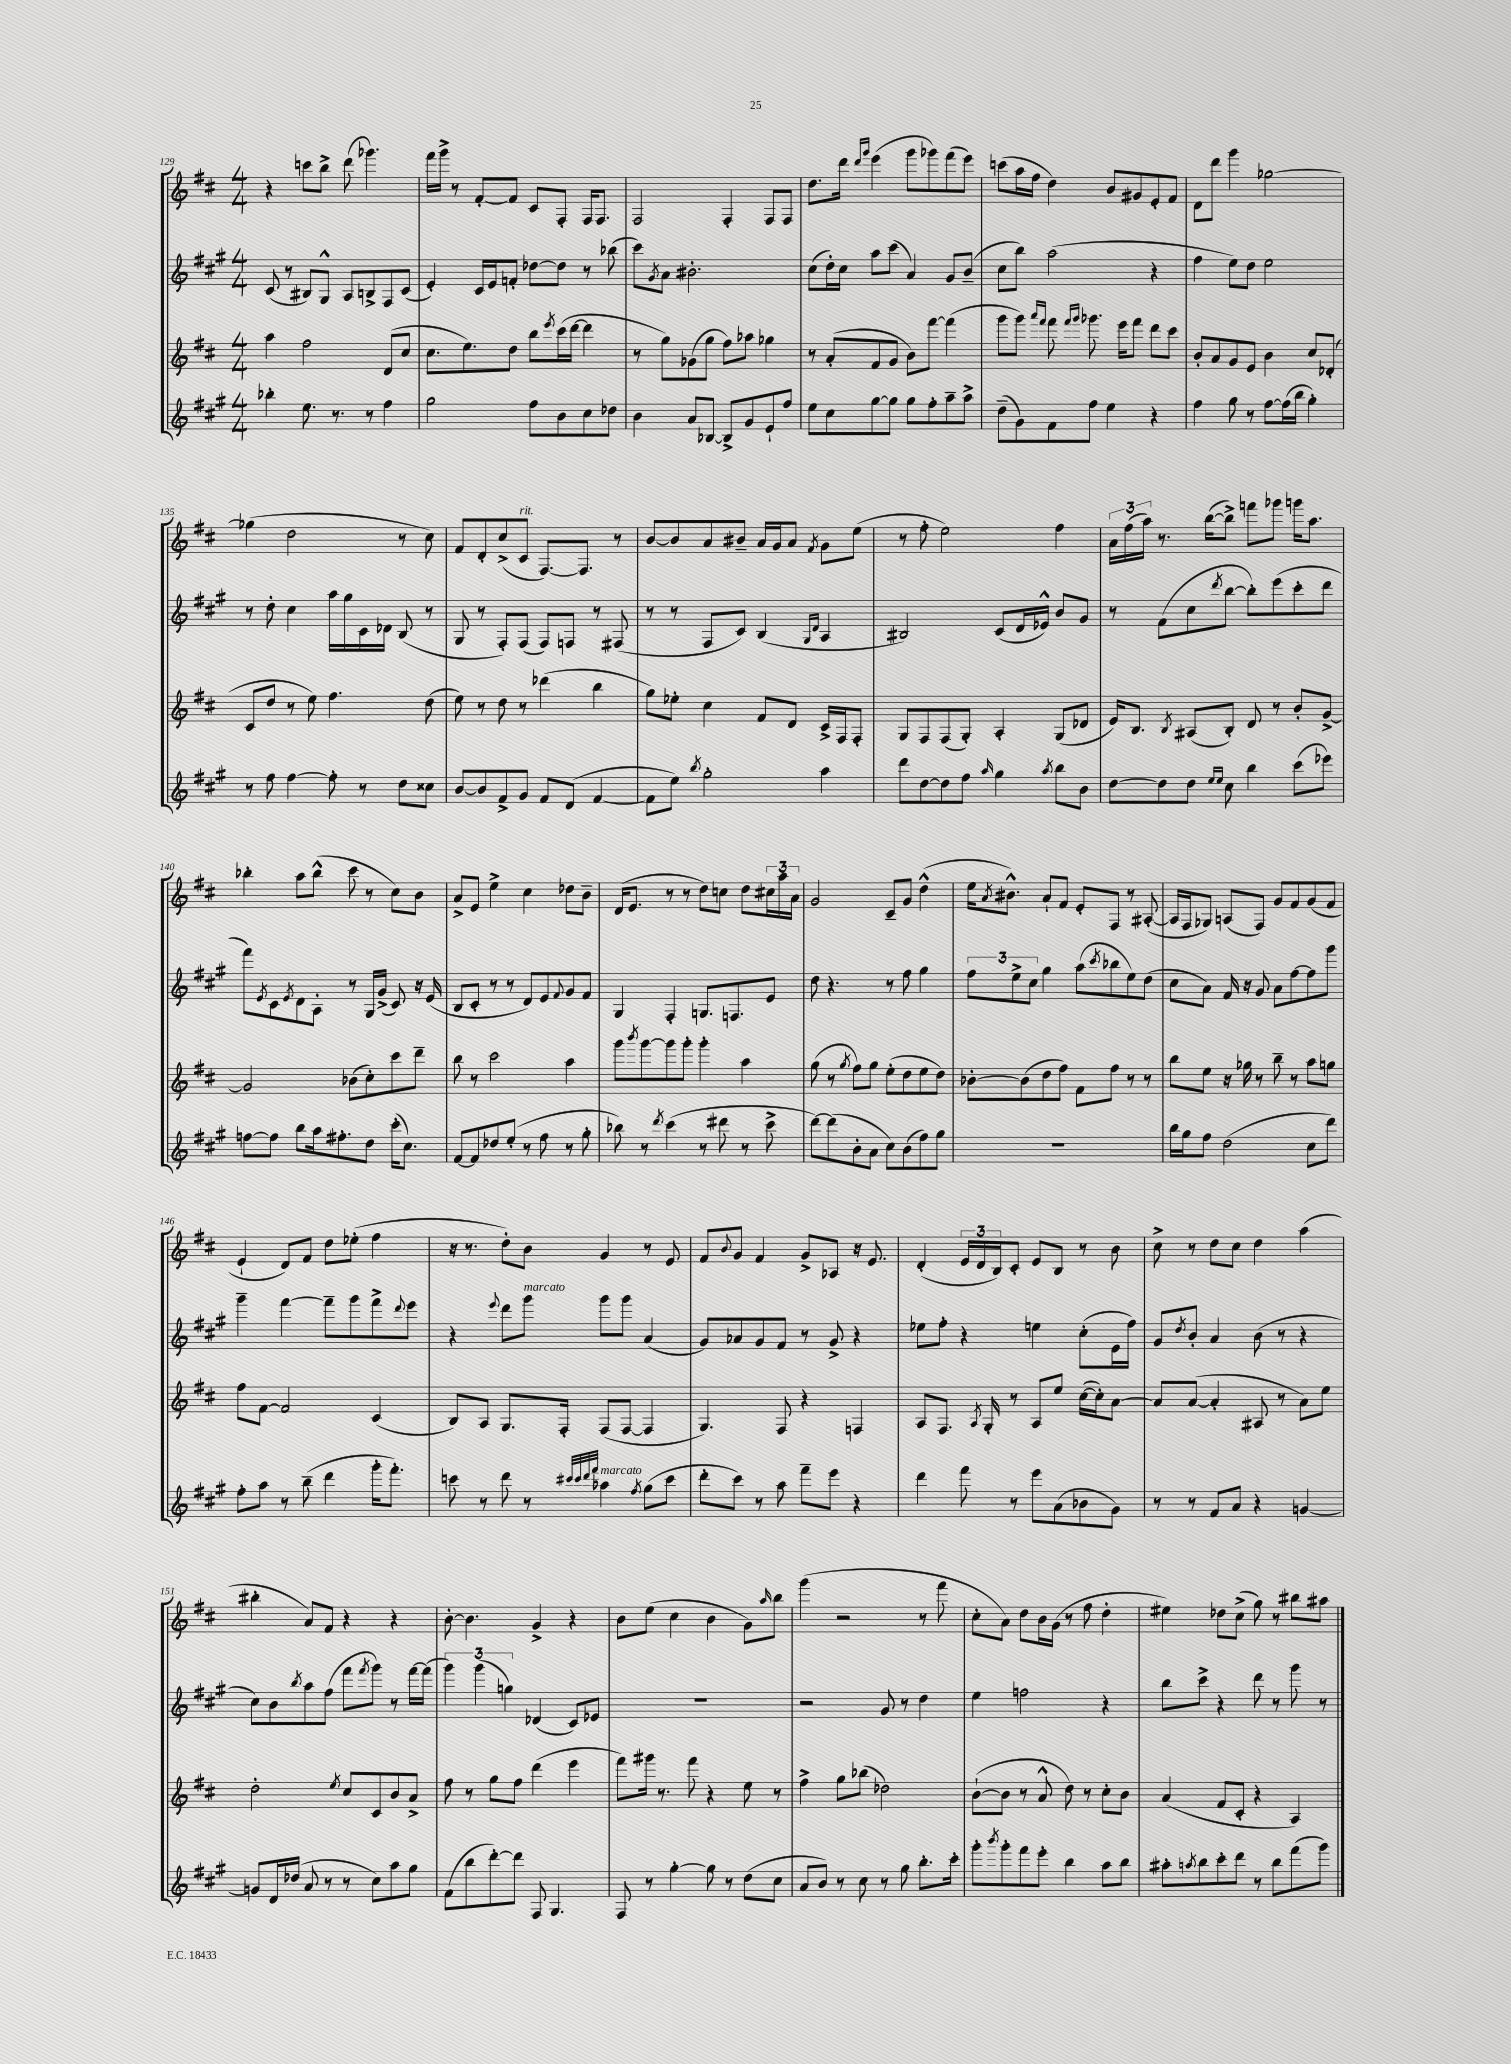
<<
\new StaffGroup <<
\new Staff = "s0" {
    \clef treble \key d \major \numericTimeSignature \time 4/4
    r4 c'''8 b''8-> d'''8( ges'''4.) |
    fis'''16 g'''16-> r8 fis'8~-. fis'8 cis'8 fis8-. fis16 fis8. |
    fis2 fis4-. fis8 fis8 |
    d''8. d'''16 \grace { d'''16 g'''16 } e'''4( g'''8 ges'''8) fis'''8( e'''8) |
    c'''8( a''16 fis''16 d''4) b'8 gis'8 e'8-. fis'8 |
    d'8 d'''8 g'''4 ges''2~ |
    ges''4( d''2 r8 cis''8) |
    fis'8 d'8-. cis''8->( cis'8^\markup { \italic "rit." } fis8.~) fis8. r8 |
    b'8~ b'8 a'8 bis'8-- a'16 g'16 a'8 \acciaccatura { fis'8 } g'8 e''8( |
    r8 fis''8-. e''2) fis''4 |
    \tuplet 3/2 { a'16 fis''16( a''16) } r8. b''16~( b''8->) f'''8 ges'''8 g'''16 a''8. |
    bes''4-. a''8 bes''8-^( cis'''8 r8 cis''8) b'8 |
    a'8-> e'8 e''4-> cis''4 des''8 b'8-- |
    d'16( e'8. r8 r8 d''8) c''8 d''8 \tuplet 3/2 { cis''16 a''16 a'16 } |
    g'2 cis'8-- g'8 d''4-^( |
    e''16 \acciaccatura { a'8 } bis'8.-^) a'8-! fis'8 e'8-. fis8 r8 ais8~-.( |
    ais16 fis16 ges8) a8( fis8) g'8 fis'8 g'8( fis'8 |
    e'4-! d'8) fis'8 d''8 ees''8-.( fis''4 |
    r16 r8. d''8-.) b'8 g'4 r8 e'8 |
    fis'8 \appoggiatura { b'8 } g'8 fis'4 g'8-> aes8 r16 e'8. |
    d'4-.( \tuplet 3/2 { e'16 d'16 b16) } cis'8-. e'8 b8 r8 b'8 |
    cis''8-> r8 d''8 cis''8 d''4 a''4( |
    bis''4-. a'8) fis'8 r4 r4 |
    b'8~-. b'4. g'4-> r4 |
    b'8 e''8( cis''4 b'4 g'8) \grace { a''16 } b''8 |
    g'''4( r2 r8 fis'''8 |
    cis''8-. a'8) d''8 b'16 g'16( r8 fis''8 d''4-. |
    eis''4) des''8 cis''8->( g''8) r8 bis''8 ais''8 \bar "|." |
}
\new Staff = "s1" {
    \clef treble \key a \major \numericTimeSignature \time 4/4
    cis'8( r8 bis8) gis8-^ a8 b8-> fis8 cis'8( |
    e'4-.) cis'16 e'16 f'8-. des''8~ des''8 r8 bes''8( |
    cis'''8) \acciaccatura { gis'8 } a'8 bis'2.-. |
    cis''8( d''16-.) cis''16 a''8 cis'''8( a'4) gis'8 b'8--( |
    cis''8 b''8) a''2( r4 |
    fis''4 e''8) d''8 e''2 |
    r8 d''8-. cis''4 a''16 gis''16 cis'16 des'16 b8( r8 |
    gis8 r8 fis8-.) fis8( fis8) f8 r8 fis8( |
    r8 r8 fis8 cis'8) b4( \grace { gis16 d'16 } a4 |
    bis2) cis'8( d'16 ees'16-^) b'8 gis'8 |
    r8 fis'8( cis''8 \acciaccatura { d'''8 } b''8~ b''8-.) e'''8( cis'''8-. d'''8 |
    fis'''8) \acciaccatura { e'8 } cis'8 \acciaccatura { e'8 } d'8 a8-. r8 gis16 gis'16->( cis'8) r16 e'16( |
    b8 cis'8-. r8 r8 d'8) e'8 \appoggiatura { fis'8 } gis'8 fis'8 |
    gis4 fis4-. g8. f8. e'8 |
    d''8 r4. r8 fis''8 gis''4 |
    \tuplet 3/2 { fis''8 e''8-> cis''8 } gis''4 a''8( \acciaccatura { cis'''8 } bes''8 e''8) d''8( |
    cis''8 a'8) fis'16 r16 gis'8 a'8 fis''8~ fis''8 gis'''8 |
    gis'''4-- fis'''4~ fis'''8-- gis'''8 fis'''8-> \appoggiatura { d'''8 } e'''8 |
    r4 \appoggiatura { e'''8 } d'''8 gis'''8^\markup { \italic "marcato" } gis'''8 gis'''8 a'4( |
    gis'8) aes'8 gis'8 fis'8 r8 gis'8-> r4 |
    ees''8 fis''8-. r4 e''4 cis''8-.( e'16 fis''16) |
    gis'8 \acciaccatura { d''8 } b'8-. a'4 b'8( r8 r4 |
    cis''8) b'8 \acciaccatura { b''8 } a''8 fis''8( fis'''8 \acciaccatura { fis'''8 } gis'''8) r8 fis'''16~ fis'''16( |
    \tuplet 3/2 { gis'''4) gis'''4( g''4) } des'4( cis'8) ees'8 |
    R1 |
    r2 gis'8 r8 d''4 |
    e''4 f''2 r4 |
    b''8 cis'''8-> r4 d'''8 r8 gis'''8 r8 \bar "|." |
}
\new Staff = "s2" {
    \clef treble \key d \major \numericTimeSignature \time 4/4
    a''4 fis''2 d'8( cis''8 |
    cis''8. e''8.) d''8 b''8 \acciaccatura { e'''8 } cis'''16( d'''16~ d'''4 |
    r8 g''8) ges'8( g''8 fis''8) aes''8 ges''4 |
    r8 a'8-.( fis'8 g'8 b'8) fis'''8~ fis'''4( |
    g'''8 g'''8) \grace { a'''16 fis'''16 } fis'''8 \grace { fis'''16 g'''16 } ges'''8. e'''16 fis'''8 d'''8 cis'''8 |
    b'8-. a'8 g'8 e'8 b'4 cis''8 des'8-.( |
    cis'8 d''8 r8 e''8) fis''4. d''8( |
    e''8) r8 d''8 r8 des'''4( b''4 |
    g''8) ees''8-. cis''4 fis'8 d'8 cis'16-> fis16 fis8-. |
    g8 fis8 fis8( g8-.) a4-. g8( des'8 |
    e'16) b8. \acciaccatura { b8 } ais8( b8-.) d'8 r8 b'8-. g'8~-> |
    g'2 bes'8( cis''8-.) cis'''8 d'''8-- |
    b''8 r8 cis'''2 a''4 |
    g'''8 \acciaccatura { b'''8 } g'''8~ g'''8 g'''8-. g'''4-. a''4 |
    g''8( r8 \acciaccatura { g''8 } fis''8) g''8 e''8-.( d''8 e''8 d''8) |
    bes'8~-. bes'8( d''8 fis''8) fis'8 fis''8 r8 r8 |
    b''8 e''8 r16 ges''16 r8 b''8-- r8 a''8 g''8 |
    fis''8 fis'8~ fis'2 cis'4( |
    b8) a8 g8. fis16-. fis8( fis8~ fis4 |
    g4.) fis8 r4 f4 |
    a8 fis8. \acciaccatura { a8 } g16-. r8 a8 e''8 cis''16~( cis''16-.) a'8~ |
    a'8 a'8~( a'4-. ais8 r8 a'8) e''8 |
    d''2-. \acciaccatura { e''8 } cis''8 cis'8 b'8 a'8-> |
    fis''8 r8 g''8 fis''8 d'''4( e'''4 |
    fis'''8) gis'''16 r8. fis'''8 r4 e''8 r8 |
    fis''4-> g''8 bes''8( des''2) |
    b'8~-!( b'8 r8 a'8-^ d''8) r8 cis''8-. b'8 |
    a'4( fis'8 cis'8-. r4 a4) \bar "|." |
}
\new Staff = "s3" {
    \clef treble \key a \major \numericTimeSignature \time 4/4
    bes''4-. e''8. r8. r8 fis''4 |
    gis''2 fis''8 b'8 cis''8 des''8 |
    b'4 a'8 bes8~ bes8-> gis'8 e'8-! fis''8 |
    e''8 cis''8 gis''8~ gis''8 gis''8 fis''8-. a''8-- a''8-> |
    d''8--( gis'8) fis'8 fis''8 e''4 r4 |
    fis''4 gis''8 r8 fis''8~ fis''16( b''16 gis''4-.) |
    r8 fis''8 fis''4~ fis''8-. r8 d''8 cisis''8 |
    b'8~ b'8 fis'8-> gis'8 fis'8 d'8( fis'4~ |
    fis'8 e''8) \acciaccatura { b''8 } gis''2-. a''4 |
    d'''8 d''8~ d''8 fis''8 \grace { a''16 } gis''4 \acciaccatura { a''8 } b''8 b'8 |
    d''8~ d''8 d''8 \grace { e''16 e''16 } cis''8 b''4 cis'''8( ees'''8) |
    f''8~ f''8 b''8 a''16 fis''8.-. d''8 cis'''16-.( cis''8.) |
    fis'8~ fis'8 des''8 e''8-.( r8 fis''8 r8 gis''8-. |
    bes''8) r8 \acciaccatura { d'''8 } cis'''4( r8 dis'''8 r8 cis'''8-> |
    d'''8~) d'''8( b'8-. a'8 cis''8) b'8( fis''8) gis''8 |
    R1 |
    b''16 gis''16 fis''8 d''2( cis''8 d'''8) |
    fis''8-. a''8 r8 b''8--( d'''4 gis'''16-. fis'''8.-.) |
    c'''8 r8 d'''8 r8 \grace { cis'''32 cis'''32 d'''32 fis'''32 } aes''4^\markup { \italic "marcato" } \acciaccatura { fis''8 } gis''8( cis'''8 |
    d'''8-. cis'''8) r8 a''8 fis'''8-- e'''8 r4 |
    d'''4 fis'''8 r8 e'''8 a'8( bes'8 gis'8) |
    r8 r8 fis'8 a'8 r4 g'4~ |
    g'8 d'16 des''16( a'8 r8 r8 cis''8) a''8 gis''8 |
    fis'8( b''8 d'''8~-.) d'''8 fis8 gis4. |
    fis8 r8 gis''4~-. gis''8 r8 d''8( cis''8 |
    a'8 b'8) r8 cis''8 r8 gis''8 b''8.-. cis'''16-. |
    gis'''8-. \acciaccatura { b'''8 } gis'''8-. fis'''8 e'''8-. b''4 a''8 b''8 |
    ais''8-. \acciaccatura { a''8 } b''8 cis'''8-. d'''8 r8 b''8 fis'''8( gis'''8) \bar "|." |
}
>>
>>
\layout { \context { \Score currentBarNumber = #129 } }
